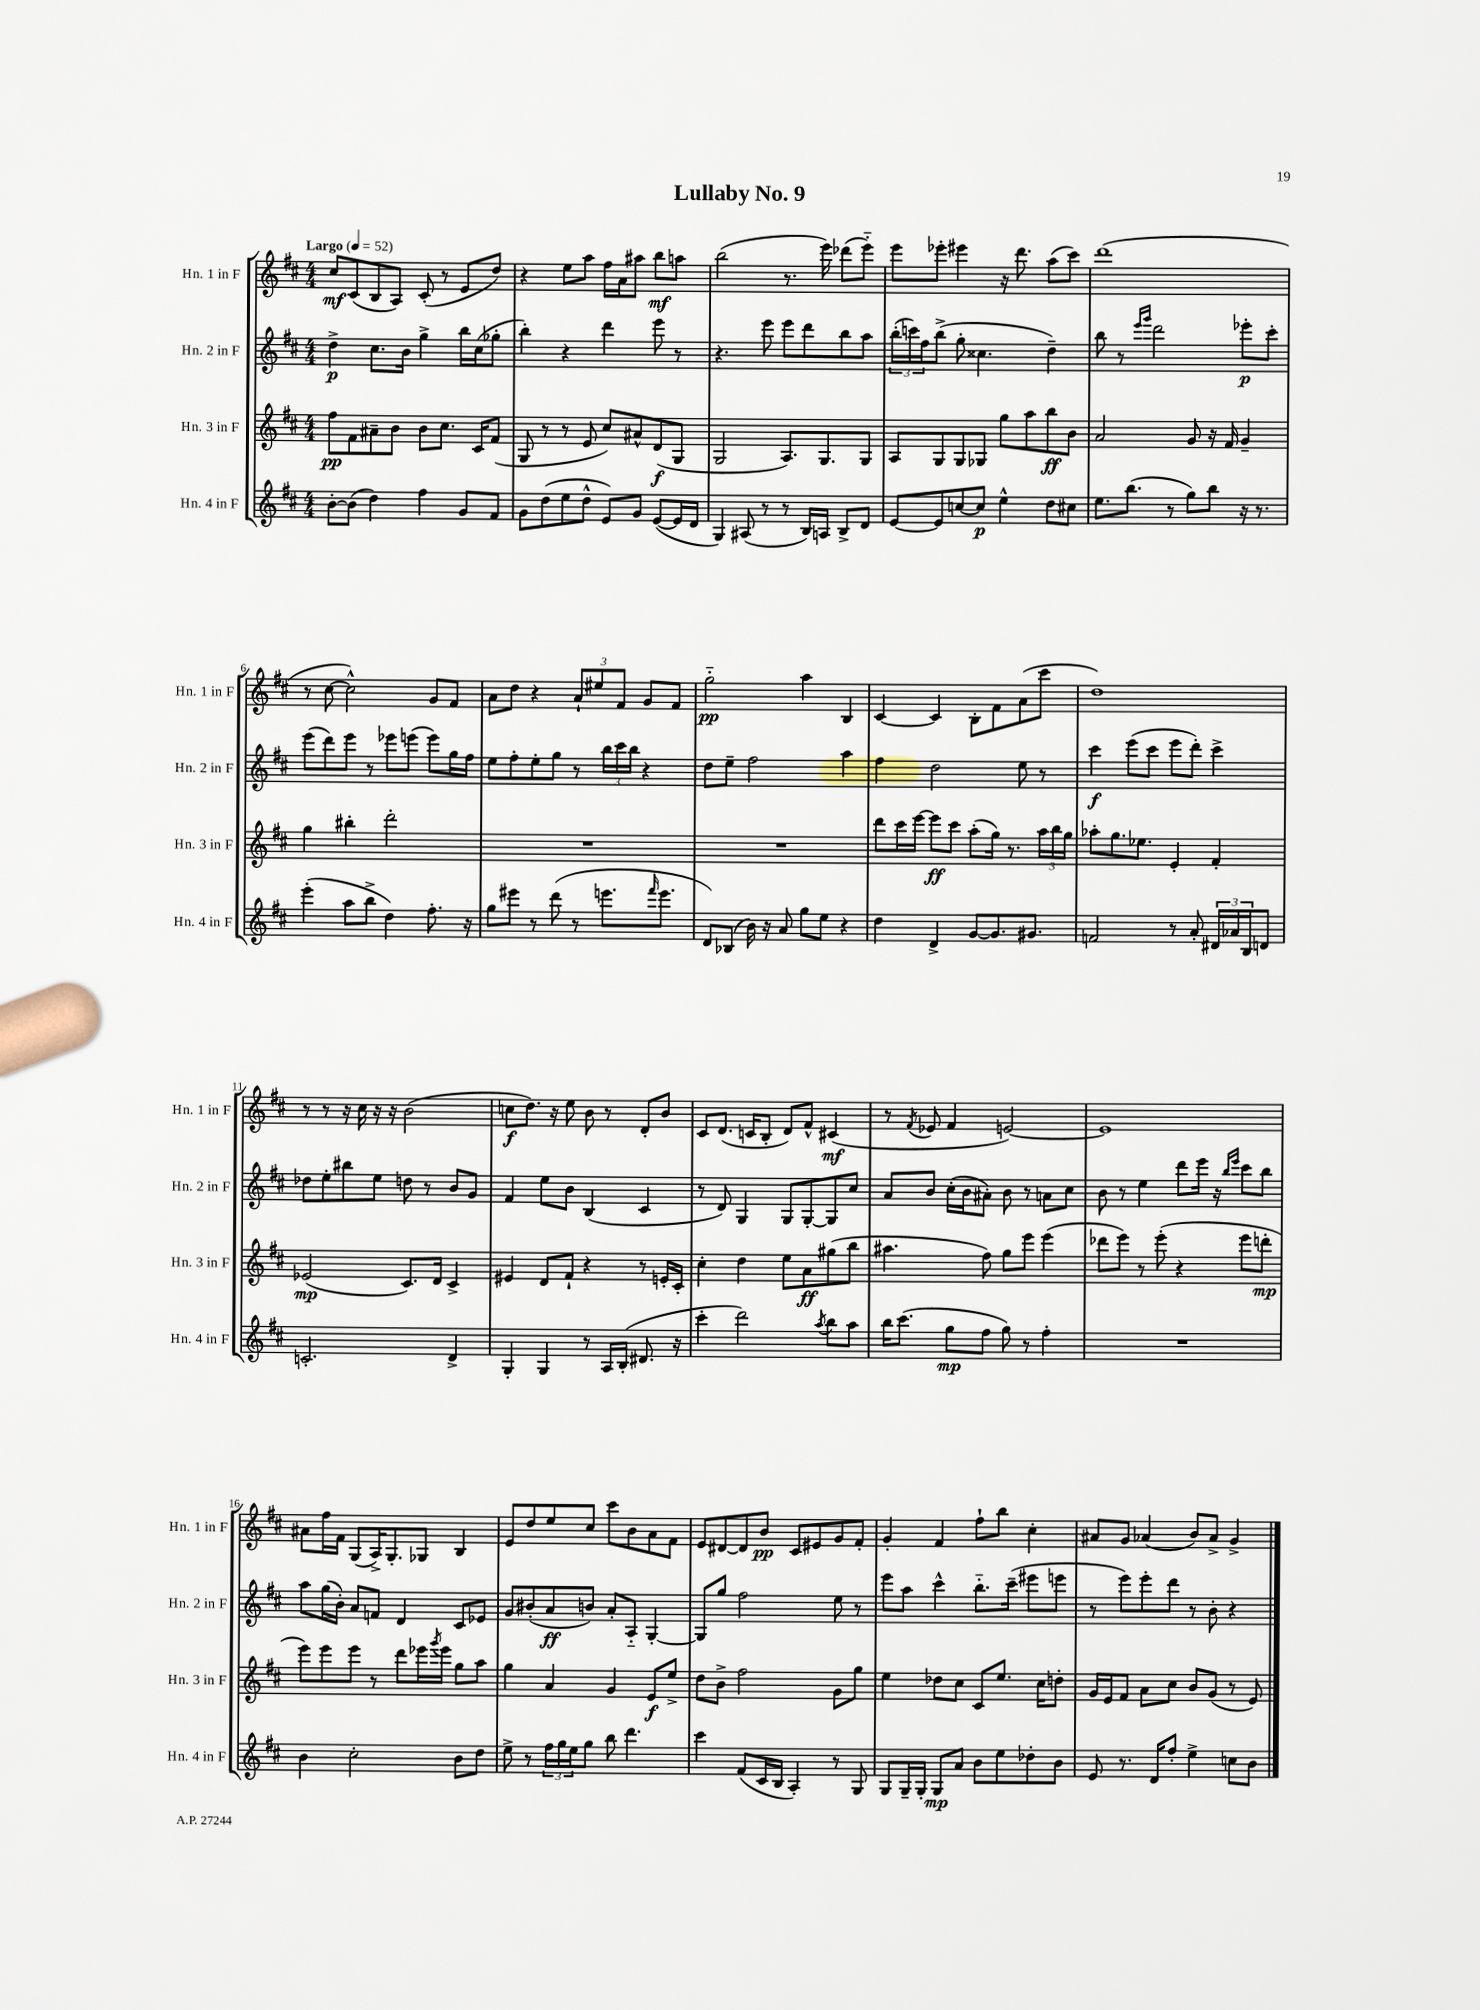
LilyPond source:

\header { title = "Lullaby No. 9" }
<<
\new StaffGroup <<
\new Staff = "s0" \with { instrumentName = "Hn. 1 in F" shortInstrumentName = "Hn. 1 in F" } {
    \clef treble \key d \major \numericTimeSignature \time 4/4 \tempo "Largo" 4 = 52
    cis''8\mf cis'8( b8 a8) cis'8-.( r8 e'8 d''8) |
    r4 e''8 a''8 fis''16 a'16 ais''8 b''8\mf a''8 |
    b''2( r8. e'''16) des'''8( e'''8-_) |
    e'''8 ees'''8-. eis'''4 r16 d'''8. a''8( cis'''8) |
    d'''1( |
    r8 cis''8~ cis''2-^) g'8 fis'8 |
    a'8 d''8 r4 \tuplet 3/2 { a'8-! eis''8 fis'8 } g'8 fis'8 |
    g''2-_\pp a''4 b4 |
    cis'4~ cis'4 b8-. fis'8 a'8( cis'''8 |
    d''1) |
    r8 r8 r16 cis''16 r16 r16 b'2( |
    c''8\f d''8.) r16 e''8 b'8 r8 d'8-. b'8 |
    cis'8 d'8.( c'16 b8-. d'8) fis'8-^ cis'4\mf( |
    r8 \acciaccatura { fis'8 } ees'8 fis'4 e'2~) |
    e'1 |
    ais'8 fis''16 fis'16 g8( a16->) g8.-. ges8 b4 |
    e'8 d''8 e''8 cis''8 cis'''8 b'8 a'8 fis'8 |
    e'8 dis'8~ dis'8 b'8\pp cis'8 eis'8 g'8 fis'8-. |
    g'4-. fis'4 fis''8-! b''8 cis''4-. |
    ais'8 g'8 aes'4( b'8) aes'8-> g'4-> \bar "|." |
}
\new Staff = "s1" \with { instrumentName = "Hn. 2 in F" shortInstrumentName = "Hn. 2 in F" } {
    \clef treble \key d \major \numericTimeSignature \time 4/4
    d''4->\p cis''8. b'16 g''4-> b''16 cis''16( ges''8-. |
    b''4-.) r4 d'''4 e'''8 r8 |
    r4. e'''8 e'''8 d'''8 b''8 a''8 |
    \tuplet 3/2 { b''16-.( c'''16) fis''16 } b''8->( g''8-. cisis''4. d''4--) |
    b''8 r8 \grace { e'''16 g'''16 } d'''2 ees'''8-.\p cis'''8-. |
    e'''8( d'''8) e'''8 r8 ees'''8 e'''8( e'''8) g''16 fis''16 |
    e''8 fis''8-. e''8-. g''8 r8 \tuplet 3/2 { b''16 cis'''16 b''16 } r4 |
    d''8 e''8-- fis''2 a''4 |
    fis''4 d''2 e''8 r8 |
    cis'''4\f e'''8( cis'''8 e'''8 d'''8-.) cis'''4-> |
    des''8 e''8-. bis''8 e''8 d''8 r8 b'8 g'8 |
    fis'4 e''8 b'8 b4( cis'4 |
    r8 d'8) g4 g8 g8~-. g8 cis''8 |
    a'8 b'8 cis''16-.( b'16 ais'8-.) b'8 r8 a'8 cis''8 |
    b'8 r8 e''4 d'''8 e'''16 r16 \grace { b''16 e'''16 } cis'''8 b''8 |
    a''8 g''16( b'16-.) a'8 f'8 d'4 cis'8 ees'8 |
    g'8 bis'8-.( a'8\ff b'8) a'8-. a8-_ g4~-. |
    g8 g''8 fis''2 e''8 r8 |
    e'''8 a''8 cis'''4-^ b''8.-_ cis'''16--( eis'''8 e'''8 |
    r8 e'''8) e'''8-. d'''8 r8 b'8-. r4 \bar "|." |
}
\new Staff = "s2" \with { instrumentName = "Hn. 3 in F" shortInstrumentName = "Hn. 3 in F" } {
    \clef treble \key d \major \numericTimeSignature \time 4/4
    fis''8\pp fis'8 ais'8-- b'8 b'8 cis''8. cis'16 fis'8( |
    g8 r8 r8 e'8 cis''8) ais'8-^ d'8\f( g8 |
    g2 a8.) g8. g8 |
    a8 g8 g8 ges8 g''8 a''8 b''8\ff b'8 |
    a'2 g'8 r16 fis'16 g'4-- |
    g''4 bis''4-. d'''2-. |
    R1 |
    R1 |
    d'''8 cis'''16 e'''16~ e'''8\ff cis'''8 a''8-.( g''16) r8. \tuplet 3/2 { a''16 b''16 g''16 } |
    aes''8-. g''8. ees''8. e'4-. fis'4-. |
    ees'2\mp( cis'8.) d'16 cis'4-> |
    eis'4 d'8 fis'8-! r4 r8 e'16-. cis'16-. |
    cis''4-. d''4 e''8 a'8\ff gis''8( b''8 |
    ais''4. fis''8) g''8 e'''8 e'''4( |
    des'''8 e'''8) r8 e'''8-.( r4 e'''8 d'''8-.\mp |
    e'''8) e'''8 e'''8 r8 d'''8 ees'''16 \acciaccatura { g'''8 } ees'''16 g''8 a''8 |
    g''4 a'4 g'4 e'8\f e''8-> |
    d''8 b'8-> fis''2 g'8 g''8 |
    e''4 des''8 cis''8 cis'8 e''8. cis''16 d''8-. |
    g'16 e'16 fis'8 a'8 cis''8 b'8 g'8( r8 e'8) \bar "|." |
}
\new Staff = "s3" \with { instrumentName = "Hn. 4 in F" shortInstrumentName = "Hn. 4 in F" } {
    \clef treble \key d \major \numericTimeSignature \time 4/4
    b'8~-. b'8( d''4) fis''4 g'8 fis'8 |
    g'8 d''8( e''8 d''8-^ e'8) g'8 e'8~( e'16 d'16 |
    g4) ais8( r8 r8 b16) a16 b8-> d'8 |
    e'8~ e'8 c''8~ c''8\p e''4-^ d''8 cis''8 |
    e''8. b''8.( r8 g''8) b''8 r16 r8. |
    e'''4-.( a''8 b''8-> d''4) fis''8.-. r16 |
    g''8 eis'''8 r8 d'''8( r8 e'''8. \grace { fis'''16 } e'''8. |
    d'8) bes8( b'16) r16 a'8 g''8 e''8 r4 |
    d''4 d'4-> g'8~ g'8. gis'8. |
    f'2 r8 a'8-. \tuplet 3/2 { dis'16 aes'16 b16 } d'8 |
    c'2.-. d'4-> |
    g4-. g4 r8 a16 b16-.( dis'8. r16 |
    cis'''4-. d'''2) \acciaccatura { a''8 } b''8 a''8 |
    b''16 cis'''8.( g''8\mp fis''8 g''8) r8 fis''4-. |
    R1 |
    b'4 cis''2-. b'8 d''8 |
    e''8-> r8 \tuplet 3/2 { fis''16 g''16 e''16 } g''8 b''8 d'''4. |
    cis'''4 fis'8( cis'16 b16 a4-.) r8 g8 |
    g8 g16-- g16-. g8\mp a'8 b'8 e''8 des''8-. b'8 |
    e'8 r8. d'16 fis''8-. e''4-> c''8 b'8 \bar "|." |
}
>>
>>
